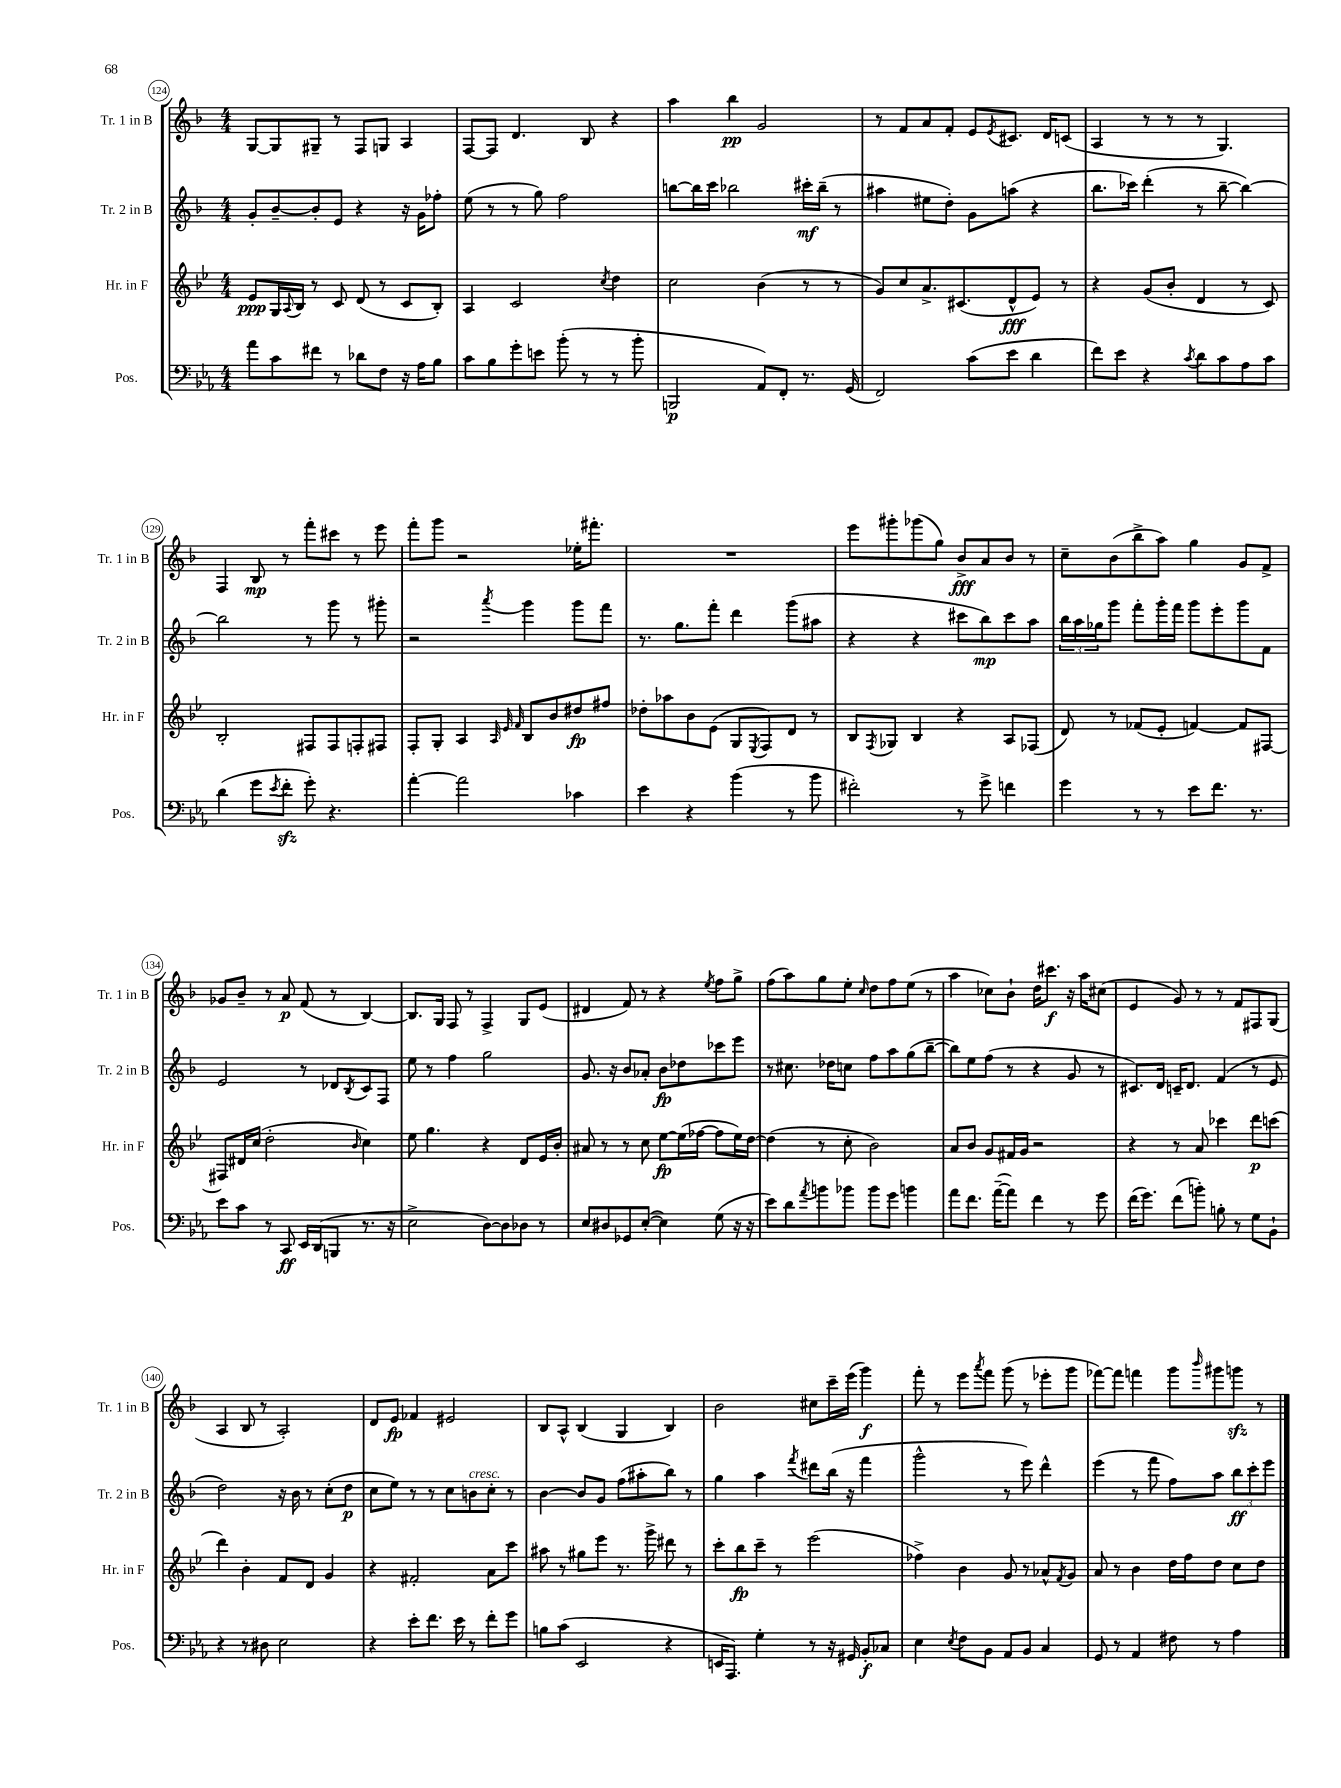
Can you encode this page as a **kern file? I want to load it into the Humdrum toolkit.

**kern	**dynam	**kern	**dynam	**kern	**dynam	**kern	**dynam
*part4	*part4	*part3	*part3	*part2	*part2	*part1	*part1
*staff4	*staff4	*staff3	*staff3	*staff2	*staff2	*staff1	*staff1
*I"Pos.	*	*I"Hr. in F	*	*I"Tr. 2 in B	*	*I"Tr. 1 in B	*
*I'Pos.	*	*I'Hr. in F	*	*I'Tr. 2 in B	*	*I'Tr. 1 in B	*
*clefF4	*	*clefG2	*	*clefG2	*	*clefG2	*
*k[b-e-a-]	*	*k[b-e-]	*	*k[b-]	*	*k[b-]	*
*M4/4	*	*M4/4	*	*M4/4	*	*M4/4	*
=124	=124	=124	=124	=124	=124	=124	=124
8a-\L	.	8e-/L	ppp	8g'/L	.	[8G/L	.
8c\	.	16G/L	.	[8b-~/	.	8G/]	.
.	.	8qqA/	.	.	.	.	.
.	.	16B-/JJ	.	.	.	.	.
8f#X\J	.	8r	.	8b-'/]	.	8G#X~/J	.
8r	.	8c/	.	8e/J	.	8r	.
8d-X\L	.	(8d/	.	4r	.	8F/L	.
8F\J	.	8r	.	.	.	8Gn/J	.
16r	.	8c/L	.	16r	.	4A/	.
16A-\KL	.	.	.	16g\KL	.	.	.
8B-\J	.	8B-'/J)	.	8ff-X'\J	.	.	.
=125	=125	=125	=125	=125	=125	=125	=125
8c\L	.	4A/	.	(8ee\	.	[8F/L	.
8B-\	.	.	.	8r	.	8F/J]	.
8g'\	.	2c/	.	8r	.	4.d/	.
8en\J	.	.	.	8gg\)	.	.	.
(8b-'\	.	.	.	2ff\	.	.	.
8r	.	.	.	.	.	8B-/	.
.	.	8qcc/	.	.	.	.	.
8r	.	4dd\	.	.	.	4r	.
8b-'\	.	.	.	.	.	.	.
=126	=126	=126	=126	=126	=126	=126	=126
2BBBn/	p	2cc\	.	[8bbn\L	.	4aa\	.
.	.	.	.	16bb\L]	.	.	.
.	.	.	.	16ccc\JJ	.	.	.
.	.	.	.	2bb-X\	.	4bb-\	pp
8AA-/L)	.	(4b-\	.	.	.	2g/	.
8FF'/J	.	.	.	.	.	.	.
8.r	.	8r	.	16ccc#X'\LL	mf	.	.
.	.	.	.	(16bb-~\JJ	.	.	.
.	.	8r	.	8r	.	.	.
(16GG/	.	.	.	.	.	.	.
=127	=127	=127	=127	=127	=127	=127	=127
2FF/)	.	8g/L)	.	4aa#X\	.	8r	.
.	.	8cc/	.	.	.	8f/L	.
.	.	8.a^/	.	8ee#X\L	.	8a/	.
.	.	.	.	8dd'\J)	.	8f'/J	.
.	.	(8.c#X/	.	.	.	.	.
(8c\L	.	.	.	8g\L	.	8e/L	.
.	.	.	.	.	.	8qe/	.
8e-\J	.	8d^^/	fff	(8aan\J	.	8.c#X/J	.
4d\	.	8e-/J)	.	4r	.	.	.
.	.	.	.	.	.	16d/KL	.
.	.	8r	.	.	.	(8cn/J	.
=128	=128	=128	=128	=128	=128	=128	=128
8f\L)	.	4r	.	8.bb-\L	.	4A/	.
8e-\J	.	.	.	.	.	.	.
.	.	.	.	16ccc-X\Jk)	.	.	.
4r	.	(8g/L	.	(4ddd'\	.	8r	.
.	.	8b-'/J	.	.	.	8r	.
8qc/	.	.	.	.	.	.	.
8d\L	.	4d/	.	8r	.	8r	.
8c\	.	.	.	[8bb-~\	.	4.G/)	.
8A-\	.	8r	.	4bb-\_)	.	.	.
8c\J	.	8c/)	.	.	.	.	.
!!LO:LB:g=z
=129	=129	=129	=129	=129	=129	=129	=129
(4d\	.	2B-'/	.	2bb-\]	.	4F/	.
8g\L	.	.	.	.	.	8B-/	mp
8qe-/	.	.	.	.	.	.	.
8fzz'\J	.	.	.	.	.	8r	.
8g'\)	.	8F#X/L	.	8r	.	8fff'\L	.
4.r	.	8F#/	.	8ggg\	.	8ccc#X\J	.
.	.	8Fn'/	.	8r	.	8r	.
.	.	8F#X/J	.	8ggg#X'\	.	8eee\	.
=130	=130	=130	=130	=130	=130	=130	=130
[4a-'\	.	8F'/L	.	2r	.	8fff'\L	.
.	.	8G'/J	.	.	.	8ggg\J	.
2a-\]	.	4A/	.	.	.	2r	.
.	.	32qqA/	.	.	.	.	.
.	.	32qqe-/	.	.	.	.	.
.	.	32qqf/	.	8qaaa/	.	.	.
.	.	8B-/L	.	4ggg\	.	.	.
.	.	8b-/	.	.	.	.	.
4c-X\	.	8dd#X/	fp	8ggg\L	.	16ee-X'\KL	.
.	.	.	.	.	.	8.fff#X'\J	.
.	.	8ff#X/J	.	8fff\J	.	.	.
=131	=131	=131	=131	=131	=131	=131	=131
4e-\	.	8dd-X'\L	.	8.r	.	1r	.
.	.	8aa-X\	.	.	.	.	.
.	.	.	.	8.gg\L	.	.	.
4r	.	8b-\	.	.	.	.	.
.	.	(8e-\J	.	8fff'\J	.	.	.
(4b-\	.	8G/L	.	4ddd\	.	.	.
.	.	8qE-/	.	.	.	.	.
.	.	8F/)	.	.	.	.	.
8r	.	8d/J	.	(8ggg\L	.	.	.
8b-\	.	8r	.	8aa#X\J	.	.	.
=132	=132	=132	=132	=132	=132	=132	=132
2f#X'\)	.	8B-/L	.	4r	.	8eee\L	.
.	.	8qF/	.	.	.	.	.
.	.	8G-X/J	.	.	.	8ggg#X'\	.
.	.	4B-/	.	4r	.	(8ggg-X\	.
.	.	.	.	.	.	8gg\J)	.
8r	.	4r	.	8ccc#X\L	.	8b-^/L	fff
8g^\	.	.	.	8bb-\)	mp	8a/	.
4fn\	.	8A/L	.	8ccc#\	.	8b-/J	.
.	.	(8F-X/J	.	8aa\J	.	8r	.
=133	=133	=133	=133	=133	=133	=133	=133
4g\	.	8d/)	.	24bb-\LL	.	8cc~\L	.
.	.	.	.	24aa\	.	.	.
.	.	.	.	24gg-X\J	.	.	.
.	.	8r	.	8ggg\J	.	(8b-\	.
8r	.	(8f-X/L	.	8fff'\L	.	8bb-^\	.
8r	.	8e-'/J	.	16ggg'\L	.	8aa\J)	.
.	.	.	.	16fff\JJ	.	.	.
8e-\L	.	[4fn/)	.	8ggg\L	.	4gg\	.
8.f\J	.	.	.	8eee'\	.	.	.
.	.	8f/L]	.	8ggg\	.	8g/L	.
8.r	.	.	.	.	.	.	.
.	.	[8F#X/J	.	8f\J	.	8f^/J	.
!!LO:LB:g=z
=134	=134	=134	=134	=134	=134	=134	=134
8e-\L	.	8F#X/L]	.	2e/	.	8g-X/L	.
8c\J	.	16d#X/L	.	.	.	8b-~/J	.
.	.	(16cc/JJ	.	.	.	.	.
8r	.	2dd'\	.	.	.	8r	.
8CC/	ff	.	.	.	.	8a/	p
16EE-/LL	.	.	.	8r	.	(8f/	.
(16DD/J	.	.	.	.	.	.	.
8BBBn/J	.	.	.	8d-X/L	.	8r	.
.	.	16qqb-/	.	8qB-/	.	.	.
8.r	.	4cc\)	.	8c/	.	[4B-/)	.
.	.	.	.	8F/J	.	.	.
16r	.	.	.	.	.	.	.
=135	=135	=135	=135	=135	=135	=135	=135
2E-^\	.	8ee-\	.	8ee\	.	8.B-/L]	.
.	.	4.gg\	.	8r	.	.	.
.	.	.	.	.	.	16G/Jk	.
.	.	.	.	4ff\	.	8F/	.
.	.	.	.	.	.	8r	.
[8D\L)	.	4r	.	2gg\	.	4F^/	.
8D\]	.	.	.	.	.	.	.
8D-X\J	.	8d/L	.	.	.	8G/L	.
8r	.	16e-/L	.	.	.	(8e/J	.
.	.	16b-'/JJ	.	.	.	.	.
=136	=136	=136	=136	=136	=136	=136	=136
8E-/L	.	8a#X/	.	8.g/	.	4d#X/	.
8D#X/	.	8r	.	.	.	.	.
.	.	.	.	16r	.	.	.
8GG-X/	.	8r	.	8b-/L	.	8f/)	.
([8E-'/J	.	8cc\	.	8a-X'/J	.	8r	.
4E-\])	.	[8ee-\L	fp	8b-\L	fp	4r	.
.	.	(16ee-\L]	.	8dd-X\	.	.	.
.	.	[16ff-X\JJ	.	.	.	.	.
.	.	.	.	.	.	8qee/	.
(8G\	.	8ff-\L]	.	8ccc-X\	.	8ff\L	.
16r	.	16ee-\L)	.	8eee\J	.	8gg^\J	.
16r	.	[16dd\JJ	.	.	.	.	.
=137	=137	=137	=137	=137	=137	=137	=137
8e-\L)	.	(4dd\]	.	8r	.	(8ff\L	.
8d\	.	.	.	8.cc#X\	.	8aa\)	.
8qa-/	.	.	.	.	.	.	.
8bn\	.	8r	.	.	.	8gg\	.
.	.	.	.	16dd-X\KL	.	.	.
8b-X\J	.	8cc'\	.	8ccn\J	.	8ee'\J	.
.	.	.	.	.	.	16qqcc/	.
8b-\L	.	2b-\)	.	8ff\L	.	8dd\L	.
8g\J	.	.	.	8aa\	.	8ff\	.
4bn\	.	.	.	(8gg\	.	(8ee\J	.
.	.	.	.	[8bb-~\J	.	8r	.
=138	=138	=138	=138	=138	=138	=138	=138
8a-\L	.	8a/L	.	8bb-\L])	.	4aa\	.
8.f\J	.	8b-/J	.	8ee\	.	.	.
.	.	8g/L	.	(8ff\J	.	8cc-X\L)	.
([16a-~\KL	.	.	.	.	.	.	.
8a-\J])	.	16f#X/L	.	8r	.	8b-`\J	.
.	.	16g/JJ	.	.	.	.	.
4f\	.	2r	.	4r	.	16dd\KL	.
.	.	.	.	.	.	8.ccc#X\J	f
8r	.	.	.	8g/	.	16r	.
.	.	.	.	.	.	16aa\KL	.
8g\	.	.	.	8r	.	(8cc#X\J	.
=139	=139	=139	=139	=139	=139	=139	=139
(16f\KL	.	4r	.	8.c#X/L)	.	4e/	.
8.g\J)	.	.	.	.	.	.	.
.	.	.	.	16d/Jk	.	.	.
(8f\L	.	8r	.	16cn~/KL	.	8g/)	.
.	.	.	.	8.d/J	.	.	.
8bn'\J)	.	8a/	.	.	.	8r	.
8Bn'\	.	4ccc-X\	.	(4f/	.	8r	.
8r	.	.	.	.	.	8f/L	.
8G\L	.	8ddd\L	p	8r	.	8F#X/	.
8BB-`\J	.	(8cccn\J	.	8e/	.	(8G/J	.
!!LO:LB:g=z
=140	=140	=140	=140	=140	=140	=140	=140
4r	.	4ddd\)	.	2dd\)	.	4A/	.
8r	.	4b-'\	.	.	.	8B-/	.
8D#X\	.	.	.	.	.	8r	.
2E-\	.	8f/L	.	16r	.	2A'/)	.
.	.	.	.	16b-\	.	.	.
.	.	8d/J	.	8r	.	.	.
.	.	4g/	.	(8cc'\L	.	.	.
.	.	.	.	8dd\J	p	.	.
=141	=141	=141	=141	=141	=141	=141	=141
4r	.	4r	.	8cc\L	.	8d/L	.
.	.	.	.	8ee\J)	.	8e/J	fp
8e-'\L	.	2f#X'/	.	8r	.	4f-X/	.
8.f\J	.	.	.	8r	.	.	.
.	.	.	.	8cc\L	.	2e#X/	.
16e-\	.	.	.	.	.	.	.
!	!	!	!	!LO:TX:a:i:t=cresc.	!	!	!
8r	.	.	.	8bn\	.	.	.
8f'\L	.	8a\L	.	8cc'\J	.	.	.
8g\J	.	8ccc\J	.	8r	.	.	.
=142	=142	=142	=142	=142	=142	=142	=142
8Bn\L	.	8aa#X\	.	[4b-\	.	8B-/L	.
(8c\J	.	8r	.	.	.	8A^^/J	.
2EE-/	.	8gg#X\L	.	8b-/L]	.	(4B-/	.
.	.	8eee-\J	.	8g/J	.	.	.
.	.	8.r	.	(8ff\L	.	4G/	.
.	.	.	.	8aa#X'\	.	.	.
.	.	16ggg^\	.	.	.	.	.
4r	.	8ddd#X\	.	8bb-\J)	.	4B-/)	.
.	.	8r	.	8r	.	.	.
=143	=143	=143	=143	=143	=143	=143	=143
16EEn/KL	.	8ccc'\L	.	4gg\	.	2b-\	.
8.AAA-/J)	.	.	.	.	.	.	.
.	.	8bb-\	fp	.	.	.	.
4G'\	.	8ccc~\J	.	4aa\	.	.	.
.	.	8r	.	.	.	.	.
.	.	.	.	8qfff/	.	.	.
8r	.	(2eee-\	.	8ddd#X\L	.	8cc#X\L	.
16r	.	.	.	(16bb-\Jk	.	16ccc~\L	.
16GG#X/	.	.	.	16r	.	(16eee\JJ	.
8BB-'/L	f	.	.	4fff\	.	4ggg\)	f
8C-X/J	.	.	.	.	.	.	.
=144	=144	=144	=144	=144	=144	=144	=144
4E-\	.	4ff-X^\)	.	2ggg^^\	.	8fff'\	.
.	.	.	.	.	.	8r	.
8qE-/	.	.	.	.	.	.	.
8F\L	.	4b-\	.	.	.	8eee\L	.
.	.	.	.	.	.	8qaaa/	.
8BB-\J	.	.	.	.	.	8fff\J	.
8AA-/L	.	8g/	.	8r	.	(8ggg\	.
8BB-/J	.	8r	.	8eee\)	.	8r	.
4C/	.	8a-X^^/L	.	4ddd^^\	.	8eee-X'\L	.
.	.	8qf/	.	.	.	.	.
.	.	8g/J	.	.	.	8ggg\J	.
=145	=145	=145	=145	=145	=145	=145	=145
8GG/	.	8a/	.	(4eee\	.	[8fff-X\L)	.
8r	.	8r	.	.	.	8fff-\J]	.
4AA-/	.	4b-\	.	8r	.	4fffn\	.
.	.	.	.	8fff\	.	.	.
8F#X\	.	16dd\LL	.	8ff\L)	.	8ggg\L	.
.	.	16ff\J	.	.	.	.	.
.	.	.	.	.	.	16qqbbb-/	.
8r	.	8dd\J	.	8aa\J	.	8ggg#X\	.
4A-\	.	8cc\L	.	12bb-\L	ff	8gggnzz\J	.
.	.	.	.	12ccc'\	.	.	.
.	.	8dd\J	.	.	.	8r	.
.	.	.	.	12eee\J	.	.	.
==	==	==	==	==	==	==	==
*-	*-	*-	*-	*-	*-	*-	*-
